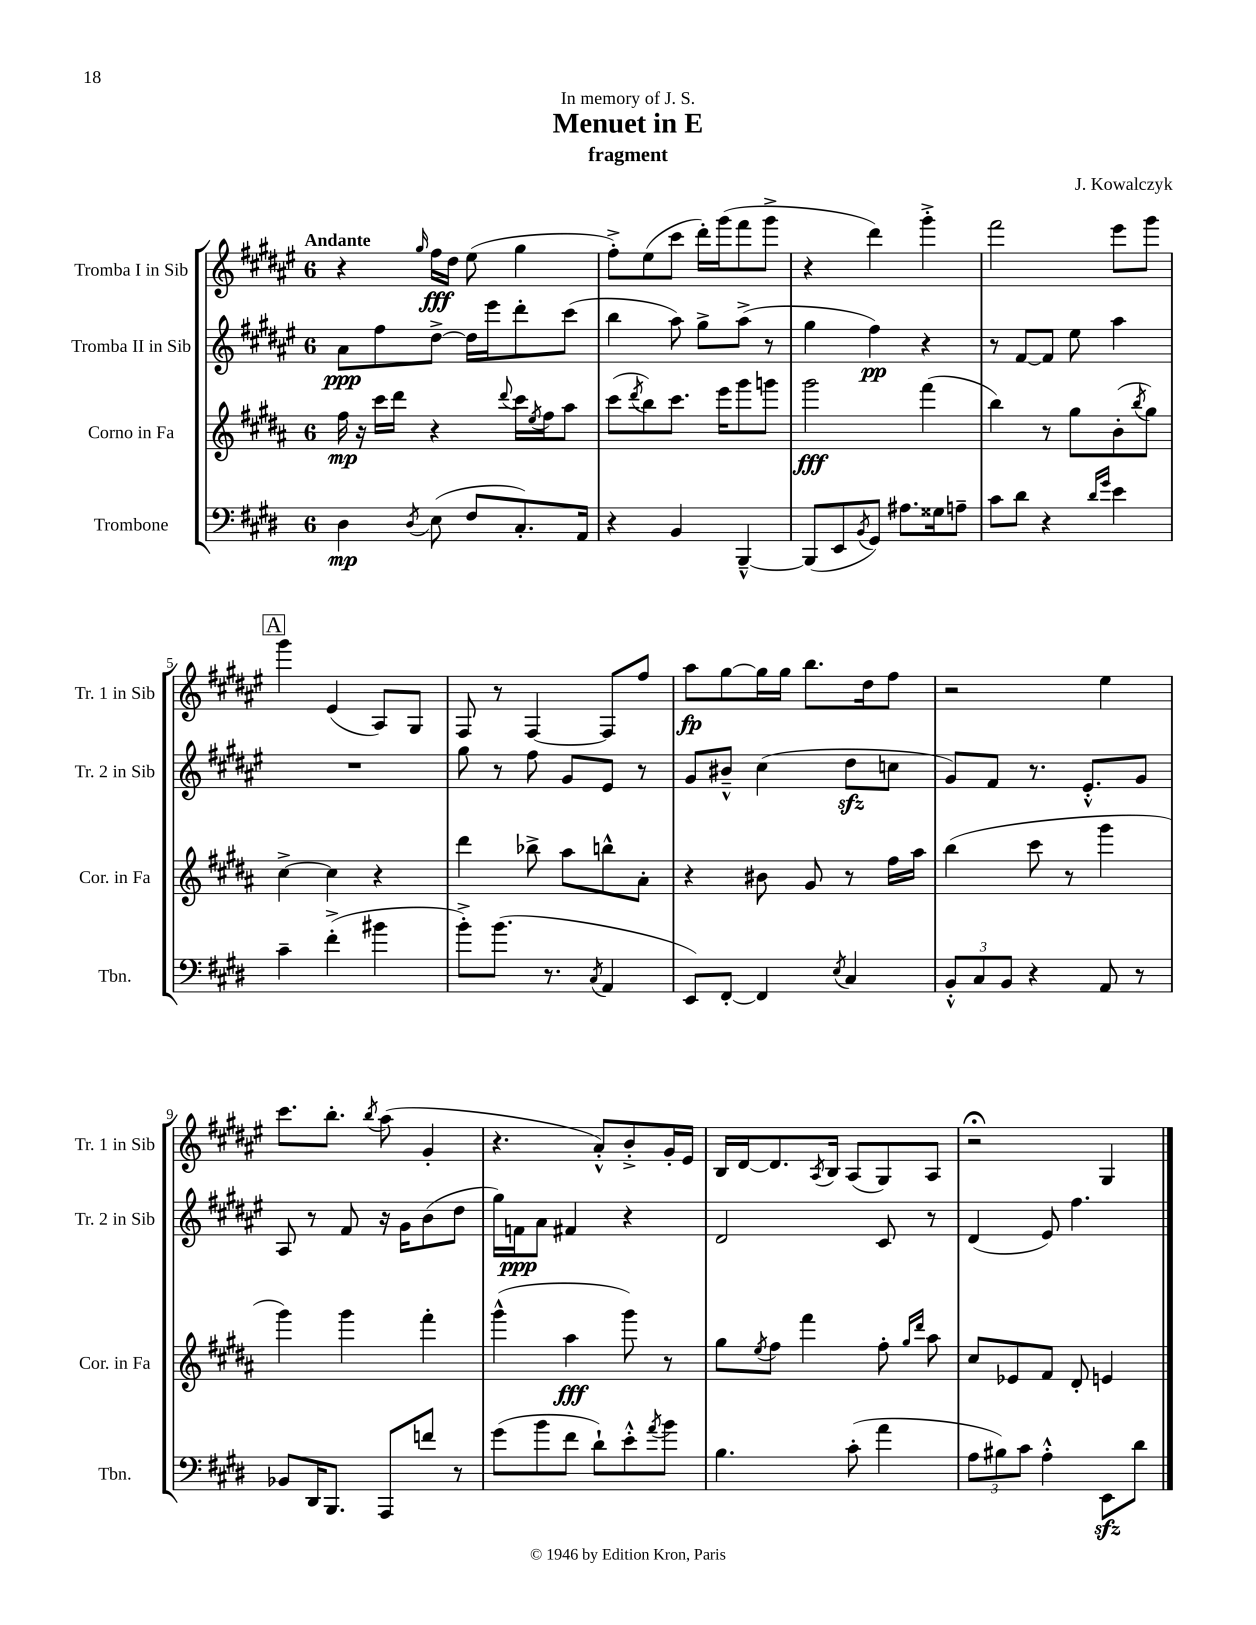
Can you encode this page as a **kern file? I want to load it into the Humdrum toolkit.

**kern	**dynam	**kern	**dynam	**kern	**dynam	**kern	**dynam
*part4	*part4	*part3	*part3	*part2	*part2	*part1	*part1
*staff4	*staff4	*staff3	*staff3	*staff2	*staff2	*staff1	*staff1
*I"Trombone	*	*I"Corno in Fa	*	*I"Tromba II in Sib	*	*I"Tromba I in Sib	*
*I'Tbn.	*	*I'Cor. in Fa	*	*I'Tr. 2 in Sib	*	*I'Tr. 1 in Sib	*
*clefF4	*	*clefG2	*	*clefG2	*	*clefG2	*
*k[f#c#g#d#]	*	*k[f#c#g#d#a#]	*	*k[f#c#g#d#a#e#]	*	*k[f#c#g#d#a#e#]	*
*M6/8	*	*M6/8	*	*M6/8	*	*M6/8	*
=1	=1	=1	=1	=1	=1	=1	=1
!	!	!	!	!	!	!LO:TX:a:B:t=Andante	!
4D#\	mp	16ff#\	mp	8a#\L	ppp	4r	.
.	.	16r	.	.	.	.	.
.	.	16ccc#\LL	.	8ff#\	.	.	.
.	.	16ddd#\JJ	.	.	.	.	.
8qD#/	.	.	.	.	.	16qqgg#/	.
(8E\	.	4r	.	[8dd#^\J	.	16ff#\LL	fff
.	.	.	.	.	.	16dd#\JJ	.
8F#/L	.	.	.	16dd#\LL]	.	(8ee#\	.
.	.	.	.	16eee#\J	.	.	.
.	.	8qqddd#/	.	.	.	.	.
8.C#'/)	.	16ccc#\LL	.	8ddd#'\	.	4gg#\	.
.	.	8qee/	.	.	.	.	.
.	.	16ff#\J	.	.	.	.	.
.	.	8aa#\J	.	(8ccc#\J	.	.	.
16AA/Jk	.	.	.	.	.	.	.
=2	=2	=2	=2	=2	=2	=2	=2
4r	.	(8ccc#\L	.	4bb\	.	8ff#'^\L)	.
.	.	8qddd#/	.	.	.	.	.
.	.	8bb\)	.	.	.	(8ee#\	.
4BB/	.	8.ccc#\J	.	8aa#\)	.	8ccc#\J	.
.	.	.	.	8gg#^\L	.	16ddd#'\LL)	.
.	.	16eee\KL	.	.	.	(16ggg#\J	.
[4BBB~^^/	.	8ggg#\	.	(8aa#^\J	.	8fff#\	.
.	.	8gggn\J	.	8r	.	8ggg#^\J	.
=3	=3	=3	=3	=3	=3	=3	=3
(8BBB/L]	.	2ggg#\	fff	4gg#\	.	4r	.
8EE/	.	.	.	.	.	.	.
8qBB/	.	.	.	.	.	.	.
8GG#/J)	.	.	.	4ff#\)	pp	4ddd#\)	.
8.A#X\L	.	.	.	.	.	.	.
.	.	(4fff#\	.	4r	.	4ggg#'^\	.
16G##X\k	.	.	.	.	.	.	.
8An~\J	.	.	.	.	.	.	.
=4	=4	=4	=4	=4	=4	=4	=4
8c#\L	.	4bb\)	.	8r	.	2fff#\	.
8d#\J	.	.	.	[8f#/L	.	.	.
4r	.	8r	.	8f#/J]	.	.	.
.	.	8gg#\L	.	8ee#\	.	.	.
16qqd#/LL	.	.	.	.	.	.	.
16qqg#/JJ	.	.	.	.	.	.	.
4e\	.	(8b'\	.	4aa#\	.	8eee#\L	.
.	.	8qbb/	.	.	.	.	.
.	.	8gg#\J)	.	.	.	8ggg#\J	.
!!LO:LB:g=z
!!LO:REH:place=s1:t=A
=5	=5	=5	=5	=5	=5	=5	=5
4c#~\	.	[4cc#^\	.	2.r	.	4ggg#\	.
(4f#'^\	.	4cc#\]	.	.	.	(4e#/	.
4b#X\	.	4r	.	.	.	8A#/L)	.
.	.	.	.	.	.	8G#/J	.
=6	=6	=6	=6	=6	=6	=6	=6
8b'^\L)	.	4ddd#\	.	8gg#\	.	8F#/	.
(8.b\J	.	.	.	8r	.	8r	.
.	.	8bb-X^\	.	8ff#\	.	[4F#/	.
8.r	.	.	.	.	.	.	.
.	.	8aa#\L	.	8g#/L	.	.	.
8qC#/	.	.	.	.	.	.	.
4AA/	.	8bbn^^\	.	8e#/J	.	8F#/L]	.
.	.	8a#'\J	.	8r	.	8ff#/J	.
=7	=7	=7	=7	=7	=7	=7	=7
8EE/L)	.	4r	.	8g#/L	.	8aa#\L	fp
[8FF#'/J	.	.	.	8b#X~^^/J	.	[8gg#\	.
4FF#/]	.	8b#X\	.	(4cc#\	.	16gg#\L]	.
.	.	.	.	.	.	16gg#\JJ	.
.	.	8g#/	.	.	.	8.bb\L	.
8qE/	.	.	.	.	.	.	.
4C#/	.	8r	.	8dd#zz\L	.	.	.
.	.	.	.	.	.	16dd#\k	.
.	.	16ff#\LL	.	8ccn\J	.	8ff#\J	.
.	.	16aa#\JJ	.	.	.	.	.
=8	=8	=8	=8	=8	=8	=8	=8
12BB'^^/L	.	(4bb\	.	8g#/L)	.	2r	.
12C#/	.	.	.	.	.	.	.
.	.	.	.	8f#/J	.	.	.
12BB/J	.	.	.	.	.	.	.
4r	.	8ccc#\	.	8.r	.	.	.
.	.	8r	.	.	.	.	.
.	.	.	.	8.e#'^^/L	.	.	.
8AA/	.	4ggg#\	.	.	.	4ee#\	.
8r	.	.	.	8g#/J	.	.	.
!!LO:LB:g=z
=9	=9	=9	=9	=9	=9	=9	=9
8BB-X/L	.	4ggg#\)	.	8A#/	.	8.ccc#\L	.
16DD#/K	.	.	.	8r	.	.	.
8.BBB/J	.	.	.	.	.	8.bb'\J	.
.	.	4ggg#\	.	8f#/	.	.	.
.	.	.	.	.	.	8qbb/	.
8AAA/L	.	.	.	16r	.	(8aa#\	.
.	.	.	.	16g#\KL	.	.	.
8fn/J	.	4fff#'\	.	(8b\	.	4g#'/	.
8r	.	.	.	8dd#\J	.	.	.
=10	=10	=10	=10	=10	=10	=10	=10
(8g#\L	.	(4ggg#^^\	.	16gg#\LL)	.	4.r	.
.	.	.	.	16fn\J	ppp	.	.
8b\	.	.	.	8a#\J	.	.	.
8f#\J	.	4aa#\	fff	4f#X/	.	.	.
8d#`\L)	.	.	.	.	.	8a#'^^/L)	.
8e'^^\	.	8ggg#\)	.	4r	.	8b'^/	.
8qa/	.	.	.	.	.	.	.
8b\J	.	8r	.	.	.	16g#'/L	.
.	.	.	.	.	.	16e#/JJ	.
=11	=11	=11	=11	=11	=11	=11	=11
4.B\	.	8gg#\L	.	2d#/	.	16B/LL	.
.	.	.	.	.	.	[16d#/J	.
.	.	8qee/	.	.	.	.	.
.	.	8ff#\J	.	.	.	8.d#/]	.
.	.	4fff#\	.	.	.	.	.
.	.	.	.	.	.	8qA#/	.
.	.	.	.	.	.	16B/Jk	.
(8c#'\	.	.	.	.	.	(8A#/L	.
4a\	.	8ff#'\	.	8c#/	.	8G#/)	.
.	.	16qqgg#/LL	.	.	.	.	.
.	.	16qqddd#/JJ	.	.	.	.	.
.	.	8aa#\	.	8r	.	8A#/J	.
=12	=12	=12	=12	=12	=12	=12	=12
12A\L	.	8cc#/L	.	(4d#/	.	2r;<	.
12B#X\)	.	.	.	.	.	.	.
.	.	8e-X/	.	.	.	.	.
12c#\J	.	.	.	.	.	.	.
4A'^^\	.	8f#/J	.	8e#/)	.	.	.
.	.	8d#'/	.	4.ff#\	.	.	.
8EEzz\L	.	4en/	.	.	.	4G#/	.
8d#\J	.	.	.	.	.	.	.
==	==	==	==	==	==	==	==
*-	*-	*-	*-	*-	*-	*-	*-
